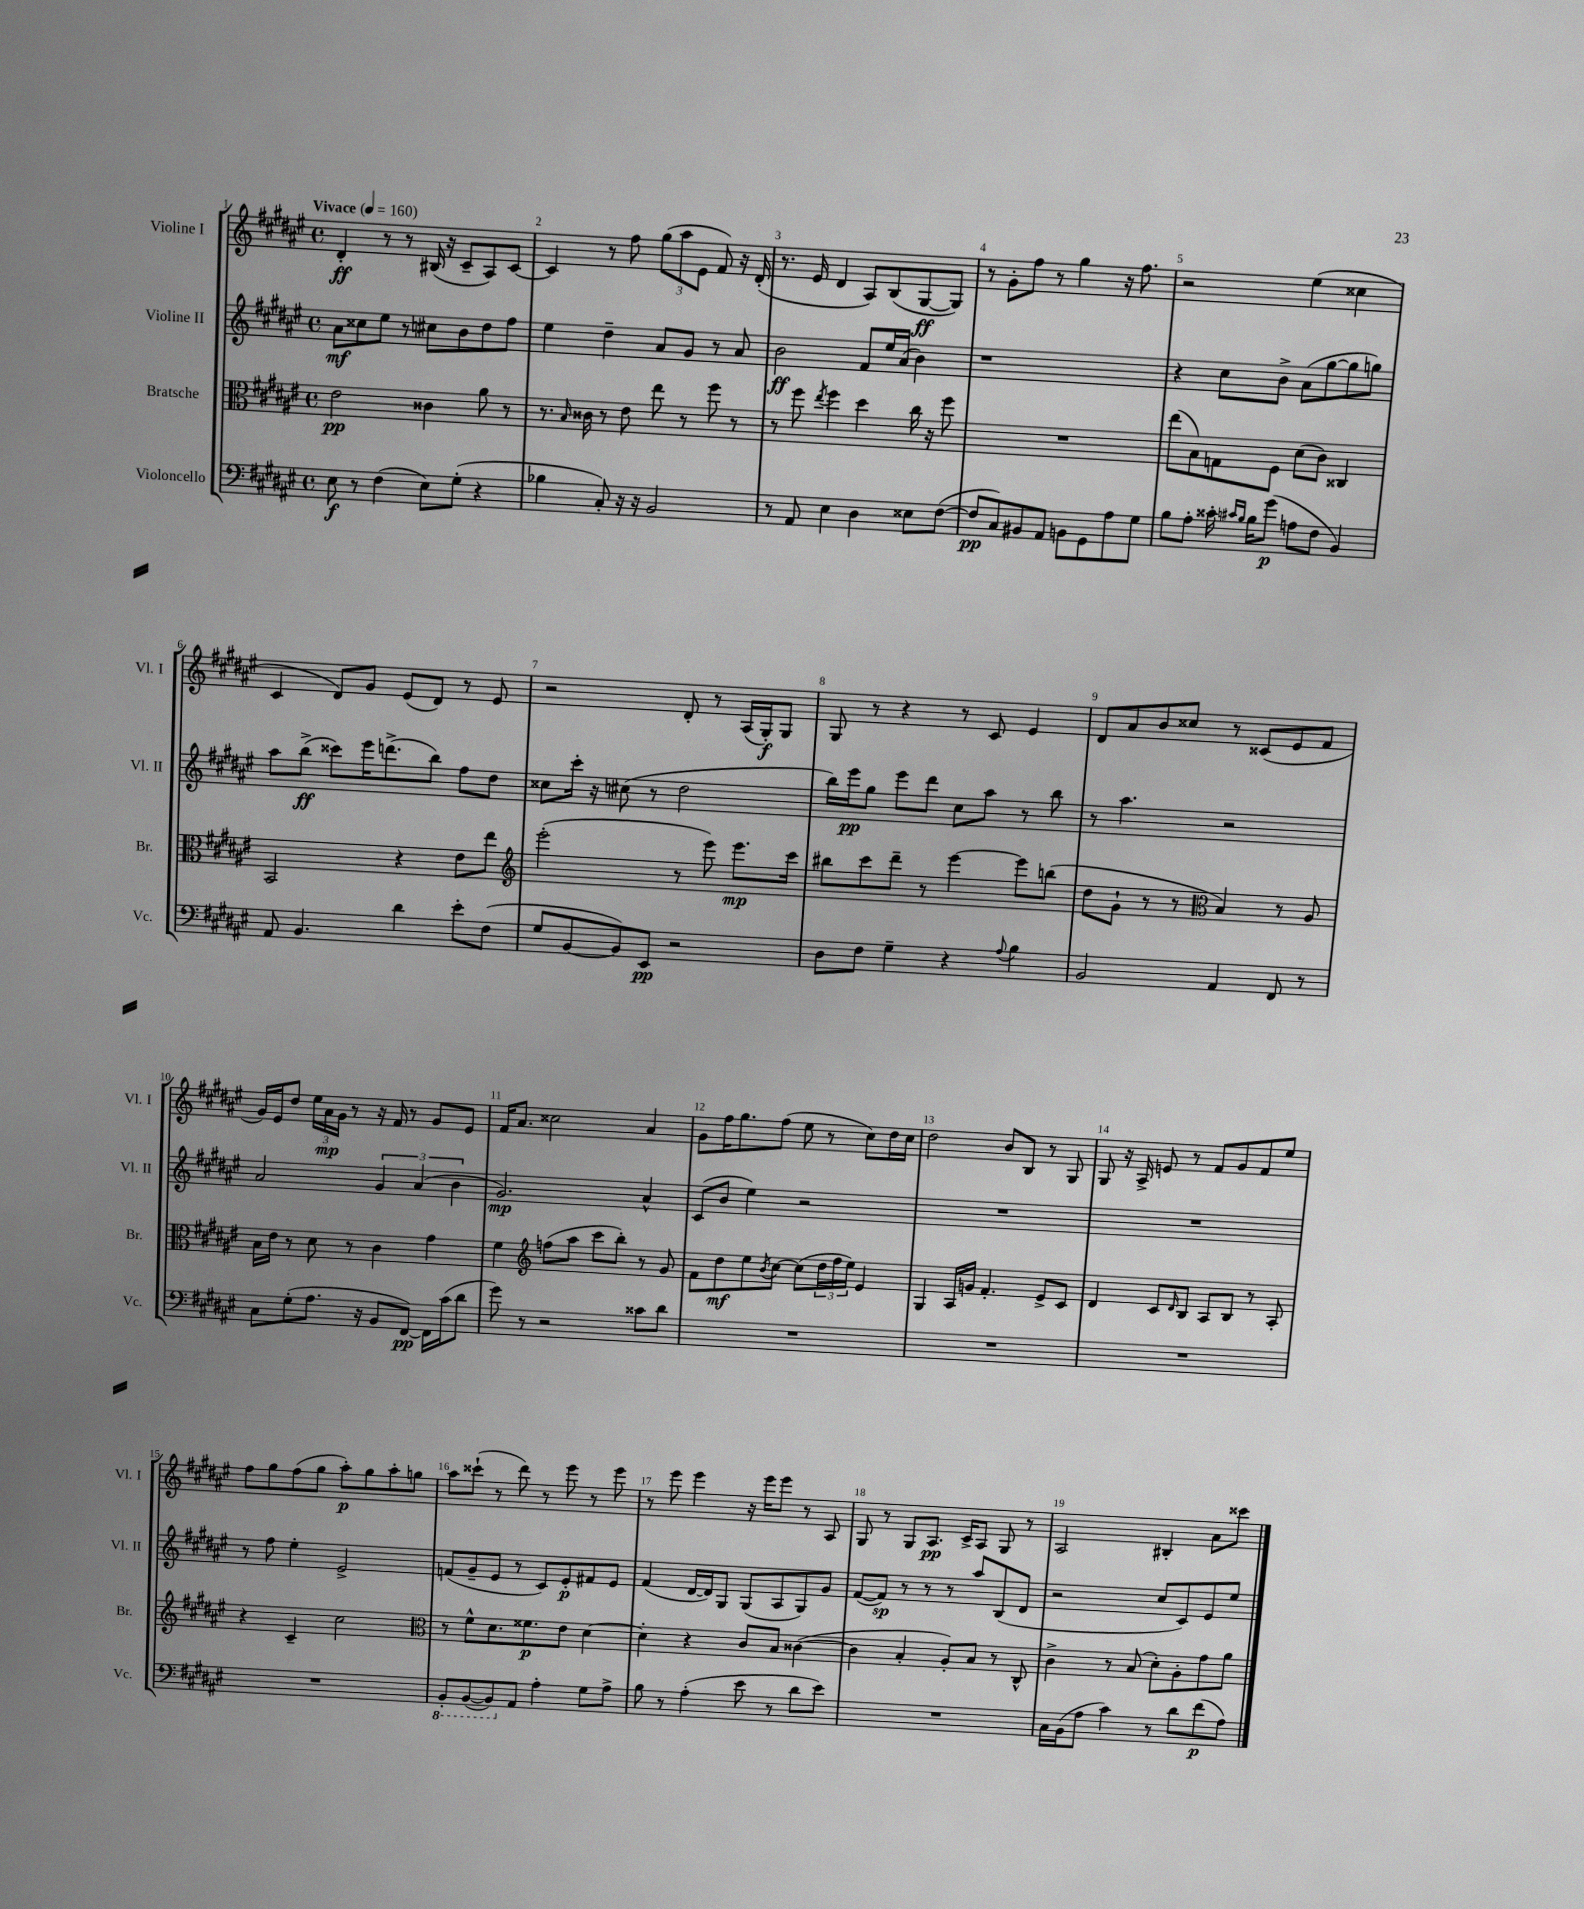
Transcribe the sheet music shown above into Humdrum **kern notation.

**kern	**kern	**kern	**kern
*staff4	*staff3	*staff2	*staff1
*clefF4	*clefC3	*clefG2	*clefG2
*k[f#c#g#d#a#e#]	*k[f#c#g#d#a#e#]	*k[f#c#g#d#a#e#]	*k[f#c#g#d#a#e#]
*M4/4	*M4/4	*M4/4	*M4/4
*met(c)	*met(c)	*met(c)	*met(c)
*MM160	*MM160	*MM160	*MM160
8E#\	2e#\	8a#\L	4d#'/
8r	.	8cc##\	.
(4F#\	.	8ee#\J	8r
.	.	8r	8r
8E#\L)	4c##\	8cc#\L	(16B#/
.	.	.	16r
(8G#'\J	.	8b\	8c#~/L
4r	8a#\	8dd#\	8A#/)
.	8r	8ff#\J	[8c#/J
=	=	=	=
4B-\	8.r	4ee#\	4c#/]
.	16qqB/	.	.
.	16c##\	.	.
8C#'/)	8r	4dd#~\	8r
16r	8e#\	.	8ff#\
16r	.	.	.
2BB/	8ee#\	8a#/L	(12gg#\L
.	.	.	12aa#\
.	8r	8g#/J	.
.	.	.	12e#\J
.	8ff#\	8r	8f#/)
.	8r	8a#/	16r
.	.	.	(16d#'/
=	=	=	=
8r	8r	2b\	8.r
8AA#/	8ff#\	.	.
.	.	.	16e#/
.	8qee#/	.	.
4E#\	4ff#\	.	4d#/
4D#\	4dd#\	8f#/L	8A#/L)
.	.	16ee#/L	(8B/
.	.	(16a#/JJ	.
8E##\L	16cc#\	4b\)	[8G#/
.	16r	.	.
([8F#\J	8ff#\	.	8G#/]J)
=	=	=	=
8F#/]L	1r	1r	8r
8C#/)	.	.	8g#'\L
8BB#/	.	.	8ff#\J
8AA#/J	.	.	8r
8BB\L	.	.	4gg#\
8GG#\	.	.	.
8A#\	.	.	16r
.	.	.	8.ff#\
8G#\J	.	.	.
=	=	=	=
8B\L	(8ee#\L	4r	2r
8A#'\J	8B\)	.	.
16c##'\	8G\	8cc#\L	.
16qqc#/LL	.	.	.
16qqB/JJ	.	.	.
16B\LK	.	.	.
(8g#\J	8F#\J	8b^\J	.
8A\L	(8d#\L	(8a#\L	(4ee#\
8F#\J	8c#\J)	[8gg#\	.
4BB/)	4C##/	8gg#\]	4cc##\
.	.	8gg\J)	.
=	=	=	=
8AA#/	2BB/	8aa#\L	4c#/
4.BB/	.	(8bb^\J	.
.	.	8ccc##\L)	8d#/L)
.	.	16eee#\K	8g#/J
.	.	(8.ddd^\	.
4d#\	4r	.	(8e#/L
.	.	8bb\J)	8d#/J)
8e#'\L	8e#\L	8ff#\L	8r
(8F#\J	8ee#\J	8dd#\J	8e#/
=	=	=	=
*	*clefG2	*	*
8G#/L	(2eee#'\	8cc##\L	2r
[8BB/	.	16ccc#'\Jk	.
.	.	16r	.
8BB/])	.	(8cc#\	.
8EE#/J	.	8r	.
2r	8r	2dd#\	8d#'/
.	8eee#\)	.	8r
.	8.eee#\L	.	(16A#/LL
.	.	.	16G#'/J)
.	.	.	8G#/J
.	16ccc#\Jk	.	.
=	=	=	=
8D#\L	8bb#\L	16bb\LL)	8G#/
.	.	16eee#\J	.
8F#\J	8ccc#\	8gg#\J	8r
4G#~\	8ddd#~\J	8eee#\L	4r
.	8r	8ddd#\J	.
4r	[4eee#\	8cc#\L	8r
.	.	8aa#\J	8c#/
8qqA#/	.	.	.
4B\	8eee#\]L	8r	4e#/
.	(8bb\J	8bb\	.
=	=	=	=
2BB/	8dd#\L	8r	8d#/L
.	8g#`\J	4.aa#\	8a#/
.	8r	.	8b/
.	8r	.	8cc##/J
*	*clefC3	*	*
4AA#/	4B/)	2r	8r
.	.	.	(8c##/L
8FF#/	8r	.	8e#/
8r	8A#/	.	8f#/J
=	=	=	=
8C#\L	16B\LL	2a#/	16g#/LL)
.	16e#\JJ	.	16e#/J
(8G#'\	8r	.	8dd#/J
8.A#\J	8d#\	.	24ee#\LL
.	.	.	24a#\
.	.	.	24g#\JJ
.	8r	.	8r
16r	.	.	.
8BB/L	4c#\	6g#/	16r
.	.	.	16f#/
[8FF#/J)	.	.	8r
.	.	(6a#/	.
16FF#\]LL	4g#\	.	8g#/L
(16c#\J	.	.	.
.	.	6b\	.
8d#\J	.	.	8e#/J
=	=	=	=
8g#\)	4f#\	2.g#/)	16f#/LK
.	.	.	8.a#/J
8r	.	.	.
*	*clefG2	*	*
2r	(8ff\L	.	2cc##\
.	8aa#\J	.	.
.	8ccc#\L	.	.
.	8bb'\J)	.	.
8c##\L	8r	4a#^^/	4a#/
8d#\J	8g#/	.	.
=	=	=	=
1r	8f#\L	(8c#/L	8g#\L
.	8dd#\	8b/J	16ff#\K
.	.	.	8.gg#\
.	8ee#\	4ee#\)	.
.	8qb/	.	.
.	[8cc#\J	.	(8ff#\J
.	(8cc#\]L	2r	8ee#\
.	24dd#\L	.	8r
.	24ff#\	.	.
.	24ee#\JJ)	.	.
.	4e#/	.	8cc#\L)
.	.	.	16dd#\L
.	.	.	16cc#\JJ
=	=	=	=
1r	4G#/	1r	2dd#\
.	16A#/LL	.	.
.	16g/JJ	.	.
.	4.f#'/	.	.
.	.	.	8b/L
.	.	.	8B/J
.	8e#^/L	.	8r
.	8c#/J	.	8G#/
=	=	=	=
1r	4d#/	1r	8G#/
.	.	.	16r
.	.	.	16A#^/
.	8c#/L	.	8e/
.	16qqd#/	.	.
.	8B/J	.	8r
.	8A#/L	.	8f#/L
.	8B/J	.	8g#/
.	8r	.	8f#/
.	8A#'/	.	8ee#/J
=	=	=	=
1r	4r	8r	8ff#\L
.	.	8ff#\	8gg#\
.	4c#~/	4ee#'\	(8ff#\
.	.	.	8gg#\J
.	2cc#\	2e#^/	8aa#'\L)
.	.	.	8gg#\
.	.	.	8aa#'\
.	.	.	8gg\J
=	=	=	=
*	*clefC3	*	*
8BBB'/L	8r	(8f/L	8aa#\L
([8BBB/	8f#^^\L	8g#~/	(8ccc##`\J
8BBB/])	8.d#\	8e#/J	8r
8AA#/J	.	8r	8ddd#\)
.	8.f##\	.	.
4A#'\	.	8c#/L)	8r
.	8e#\J	8e#'/	8eee#\
8G#\L	[4d#\	8f#/	8r
8A#^\J	.	8e#/J	8eee#\
=	=	=	=
8B\	4d#'\]	(4f#/	8r
8r	.	.	8eee#\
(4A#'\	4r	[16d#/LL	4eee#\
.	.	16d#/]J)	.
.	.	8G#/J	.
8e#\	8c#/L	(8G#/L	16r
.	.	.	16eee#\LK
8r	8B/J	8A#/	8eee#\J
8d#\L	([4c##\	8G#/)	8r
8e#\J)	.	8g#/J	8A#/
=	=	=	=
1r	4c##\]	([8f#/L	8G#/
.	.	8f#/]J)	8r
.	4B'/	8r	8G#/L
.	.	8r	8.A#/J
.	8A#'/L)	8r	.
.	.	.	16c#^/LK
.	8B/J	8aa#/L	8A#/J
.	8r	(8B/	8G#/
.	8C#^^/	8d#/J	8r
=	=	=	=
16C#\LL	4c#^\	2r	2A#/
(16BB\J	.	.	.
8A#\J	.	.	.
4c#\)	8r	.	.
.	(8B/	.	.
8r	8d#'\L)	8cc#/L	4B#'/
8d#\L	8A#'\	8c#/)	.
(8f#\	8g#\	8e#/	8a#\L
8A#\J)	8a#\J	8ee#/J	8ccc##\J
==	==	==	==
*-	*-	*-	*-
